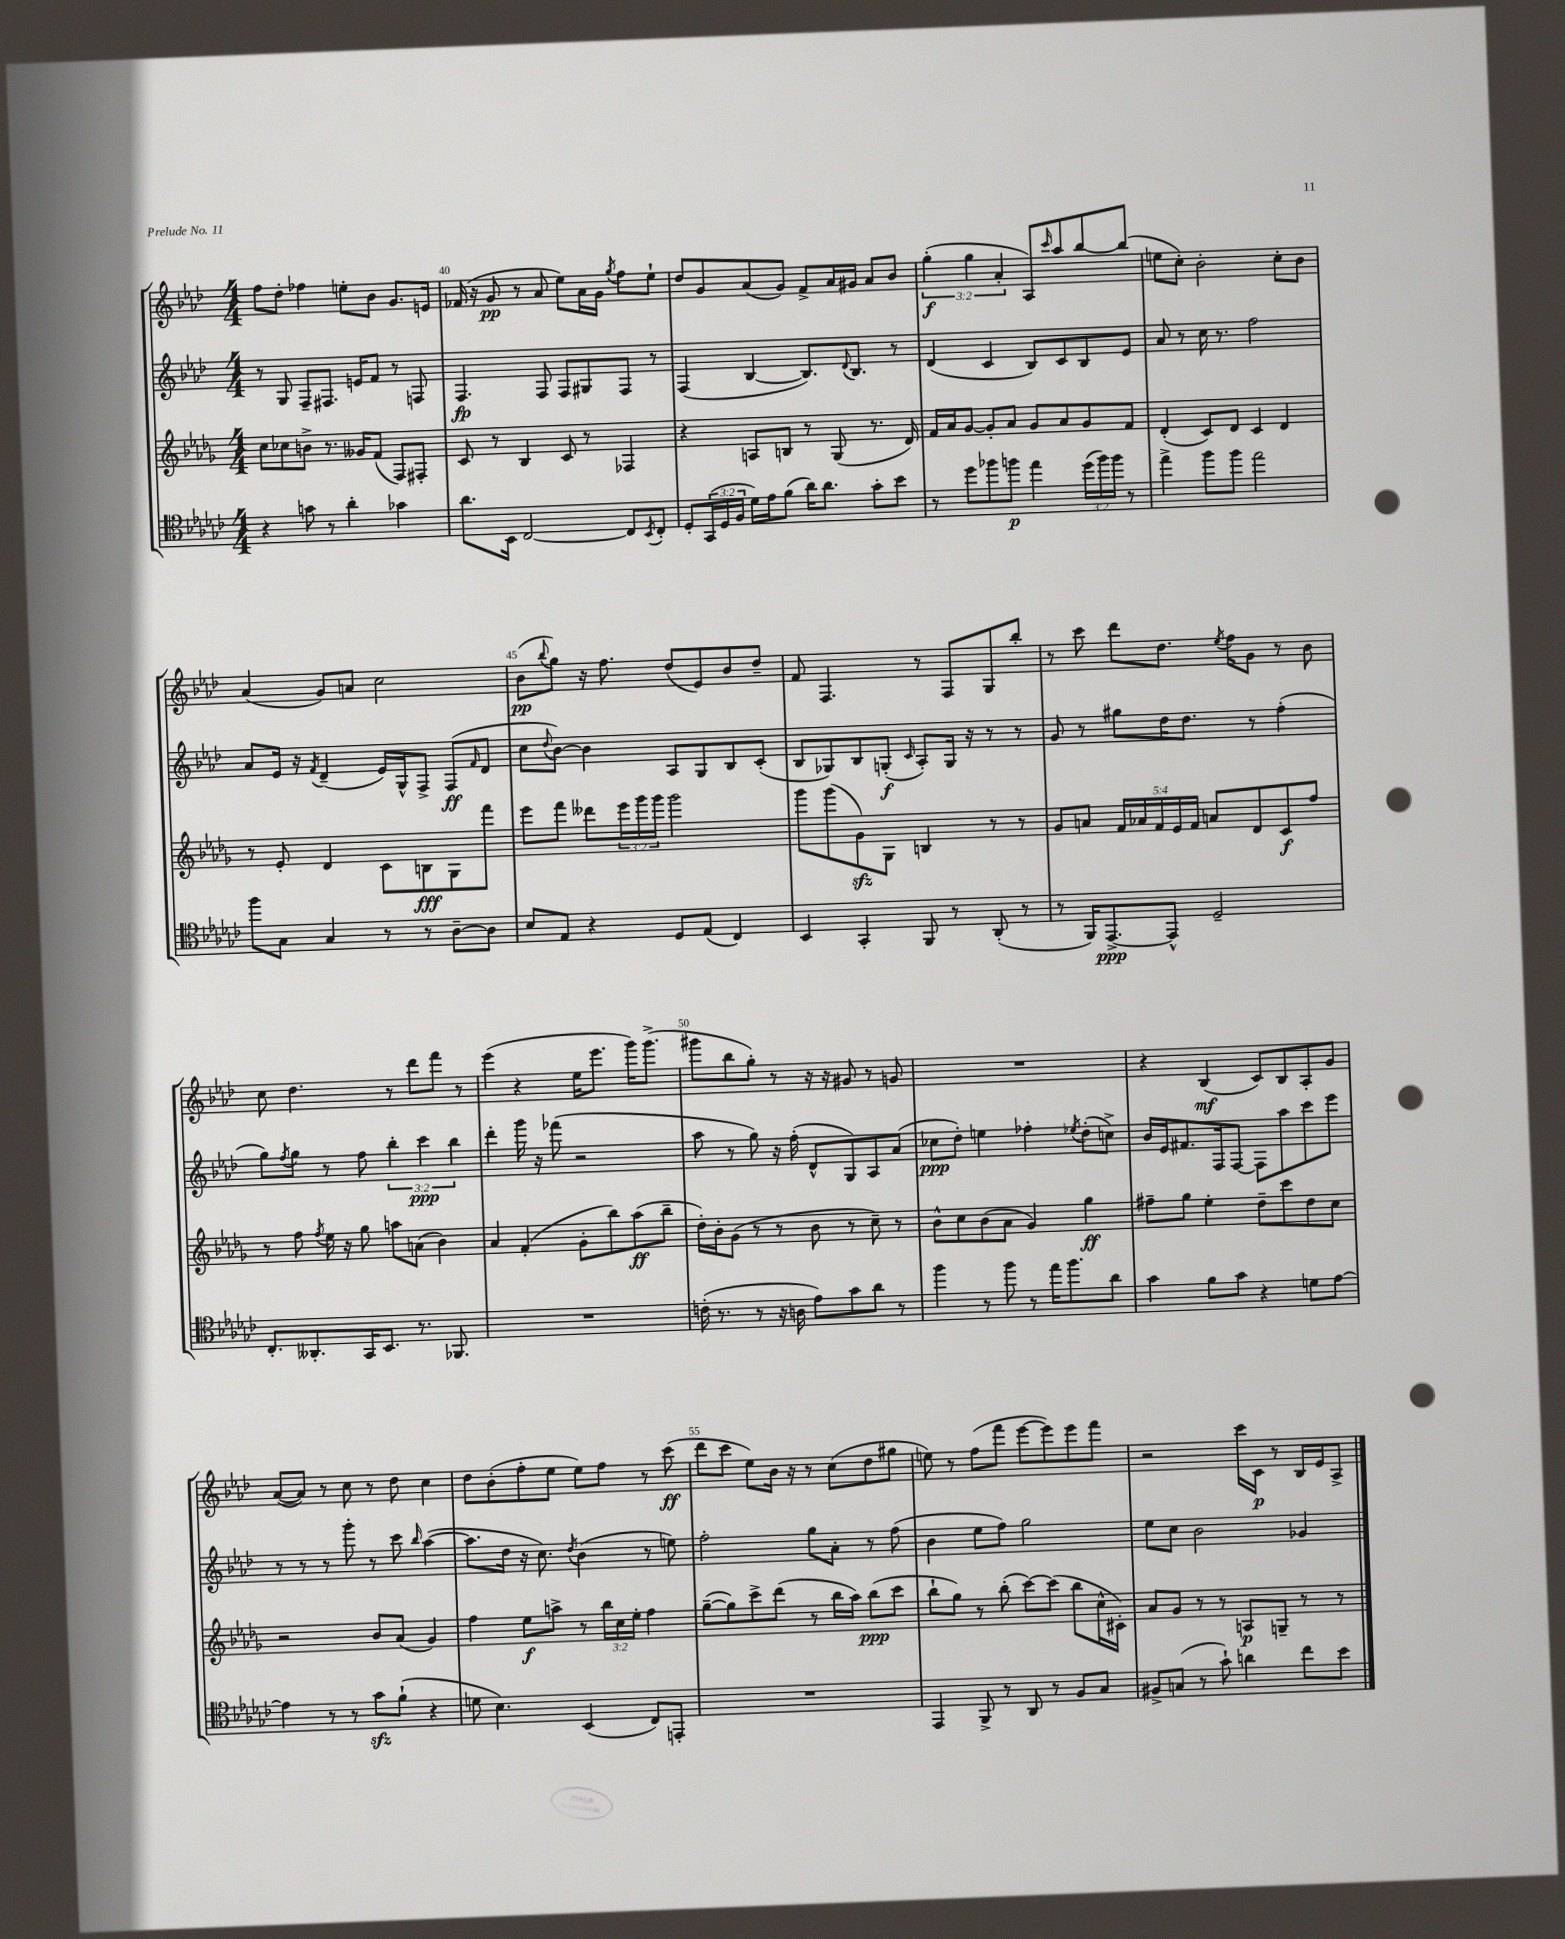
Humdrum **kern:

**kern	**kern	**kern	**kern
*staff4	*staff3	*staff2	*staff1
*clefC4	*clefG2	*clefG2	*clefG2
*k[b-e-a-d-g-c-]	*k[b-e-a-d-g-]	*k[b-e-a-d-]	*k[b-e-a-d-]
*M4/4	*M4/4	*M4/4	*M4/4
4r	8cc	8r	8ff
.	8cc-	8G	8dd-'
8g	8b^	8F~	4ff-
8r	8.r	8.F#	.
4a-'	.	.	8ee'
.	16g--	16e	.
.	(8f	8f	8b-
4g-	8F)	8r	8.g
.	8F#'	8F	.
.	.	.	16e
=	=	=	=
8.a-	8c	4.F	(16f-
.	.	.	16r
.	8r	.	8g
16BB-	.	.	.
[2C-	4B-	.	8r
.	.	8F	8a-
.	8c	8F	8ee-)
.	8r	8G#	16a-
.	.	.	16g
.	.	.	8qgg
8C-]	4F-	8F	8ff
8qBB-	.	.	.
8C-'	.	8r	8ee-`
=	=	=	=
8D-'	4r	(4F	8dd-
(24GG-	.	.	8g
24D-	.	.	.
24F	.	.	.
16d-)	8A	[4B-	(8a-
16e-	.	.	.
(8f	8B	.	8g)
16a-)	8r	8.B-])	8f^
8.a-	.	.	.
.	(8G-	.	16a-
.	.	8qqd-	.
.	.	8.B-	16g#
8g-'	8.r	.	8a-
8b-	.	8r	8b-
.	16d-)	.	.
=	=	=	=
8r	16f	(4d-	(6gg'
.	16a-	.	.
8dd-	[8g-	.	.
.	.	.	6gg
8ff-	8g-']	4c	.
.	.	.	6a-'
8ff	8a-	.	.
4ee-	8g-	8B-)	8A-)
.	.	.	16qqccc
.	8a-	8c	8aa-
(24dd-	8g-	8B-	[8bb-
24ff)	.	.	.
24ff	.	.	.
8r	8f	8e-	(8bb-]
=	=	=	=
4ee-^	(4d-'	8a-	8ee
.	.	8r	8cc')
8ff	8c)	16cc	2b-'
.	.	8.r	.
8ff	8d-	.	.
2ee-	4c	2ff	.
.	4d-	.	8cc'
.	.	.	8b-
=	=	=	=
8ff	8r	8a-	(4a-
8G-	8e-'	16e-	.
.	.	16r	.
.	.	8qf	.
4G-	4d-	(4d-~	8g)
.	.	.	8a
8r	8c	16e-)	2cc
.	.	16G^^	.
8r	8B	8F^	.
[8A-~	8G-	(8F	.
.	.	16qqf	.
8A-]	8fff	8d-	.
=	=	=	=
8B-	8eee-	8cc	(8b-
.	.	8qqdd-	8qqbb-
8E-	8fff	[8b-)	8gg)
4r	8ddd--	4b-]	16r
.	.	.	8.ff
.	24eee-	.	.
.	24ggg-	.	.
.	24ggg-	.	.
8D-	2ggg-	8A-	(8dd-
(8E-	.	8G	8e-)
4C-)	.	8B-	8b-
.	.	(8c'	8dd-~
=	=	=	=
4BB-	8ggg-	8B-	8f
.	(8ggg-	8G-)	4.F
4GG-'	8g-)	8B-	.
.	8G-	(8G'	.
.	.	16qqc	.
8FF	4B	8A-')	8r
8r	.	16G	8F
.	.	16r	.
(8AA-'	8r	8r	8G
8r	8r	8r	8bb-'
=	=	=	=
8r	8g-	8g	8r
16FF)	8a	8r	8ccc
[8.EE-^	.	.	.
.	20f	8gg#	8ddd-
.	20a-	.	.
.	20f	.	.
8EE-^^]	.	16dd-	8.dd-
.	20e-	.	.
.	.	8.dd-	.
.	20f	.	.
2D-~	8a	.	.
.	.	.	8qee-
.	.	.	16ff
.	8d-	8r	8g
.	8c	(4ff'	8r
.	8ff	.	8b-
=	=	=	=
8.C-'	8r	8gg)	8cc
.	.	8qff	.
.	8ff	8gg	4.dd-
8.AA--'	.	.	.
.	8qff	.	.
.	16ee-	8r	.
.	16r	.	.
16GG-	8gg-	8ff	.
8.BB-	.	.	.
.	8aa	6bb-'	8r
8.r	(8a	.	8ddd-
.	.	6ccc	.
.	4b-)	.	8fff
8.FF-	.	.	.
.	.	6bb-	.
.	.	.	8r
=	=	=	=
1r	4a-	4ddd-'	(4eee-
.	(4f'	16ggg	4r
.	.	16r	.
.	.	(8fff-	.
.	8g-'	2r	16ee-
.	.	.	8.eee-
.	8bb-)	.	.
.	(8aa-	.	16ggg)
.	.	.	(8.ggg^
.	8bb-~	.	.
=	=	=	=
(16c'	16dd-')	8aa-	8ggg#
8.r	16b-'	.	.
.	(8g-	8r	8bb-
8r	8r	8gg)	8gg')
16r	8r	16r	8r
16A	.	(16ff'	.
8e-)	8b-	8d-^^	16r
.	.	.	16r
8g-	8r	8G)	8g#
8a-	8cc~)	8A-	8r
8r	8r	(8a-	8g
=	=	=	=
4ff	8b-^^	8cc-	1r
.	8cc	8dd-')	.
8r	(8b-	4ee	.
8ff	8a-	.	.
8r	4g-)	4ff-'	.
16ee-	.	.	.
8.ff	.	.	.
.	.	8qee-	.
.	4gg-	(8dd-'	.
8a-	.	8cc^)	.
=	=	=	=
4g-	8ff#~	16b-	4r
.	.	16e-	.
.	8gg-	8.f#	.
8f	4ee-'	.	(4B-
.	.	16F	.
8g-	.	[8F	.
4r	8dd-~	8F]	8c)
.	8ccc	8aa-	8B-
8d	8dd-	8ccc	8A-'
[8e-	8cc	8eee-	8g
=	=	=	=
4e-]	2r	8r	([8a-
.	.	8r	8a-])
8r	.	8r	8r
8r	.	8ggg'	8cc
8g-	8b-	8r	8r
(8f`	(8a-	8ccc	8dd-
.	.	16qqbb-	.
4r	4g-)	([4aa-	4cc
=	=	=	=
8d	4ff	8.aa-]	8dd-
4.B-)	.	.	(8b-'
.	.	16dd-	.
.	8ee-	16r	8ff'
.	.	8.cc)	.
.	8aa^	.	8ee-
.	.	8qdd-	.
(4BB-	8r	(4b-	8ee-)
.	24bb-	.	8ff
.	24cc	.	.
.	24ee-'	.	.
8C-)	4ff	8r	8r
8EE'	.	8ee)	(8ccc
=	=	=	=
1r	([8gg-~	2ff'	8ddd-
.	8gg-])	.	8ccc
.	8ccc^	.	8ee-)
.	(8ddd-	.	16b-
.	.	.	16r
.	8r	8gg	8r
.	16bb-	8a-'	(8cc
.	16aa-)	.	.
.	(8bb-	8r	8dd-
.	8ccc	(8ff	8gg#
=	=	=	=
4EE-	8bb-`	4b-	8ee)
.	8gg-)	.	8r
8FF^	8r	8ee-	(8ff
8r	(8bb-'	8ff)	8fff
8AA-	[8ccc)	2gg	[8eee-
8r	(8ccc]	.	8eee-])
8F	8bb-	.	8eee-
8G-	16cc^^	.	8fff
.	16c#')	.	.
=	=	=	=
8F#^	8a-	8ee-	2r
(8G	8g-	8cc	.
8r	8r	2b-	.
8g-`)	8r	.	.
4a	8A	.	16ccc
.	.	.	16c
.	8G~	.	8r
8cc-	8r	4g-	16B-
.	.	.	16e-
8b-	8r	.	8A-^
==	==	==	==
*-	*-	*-	*-
